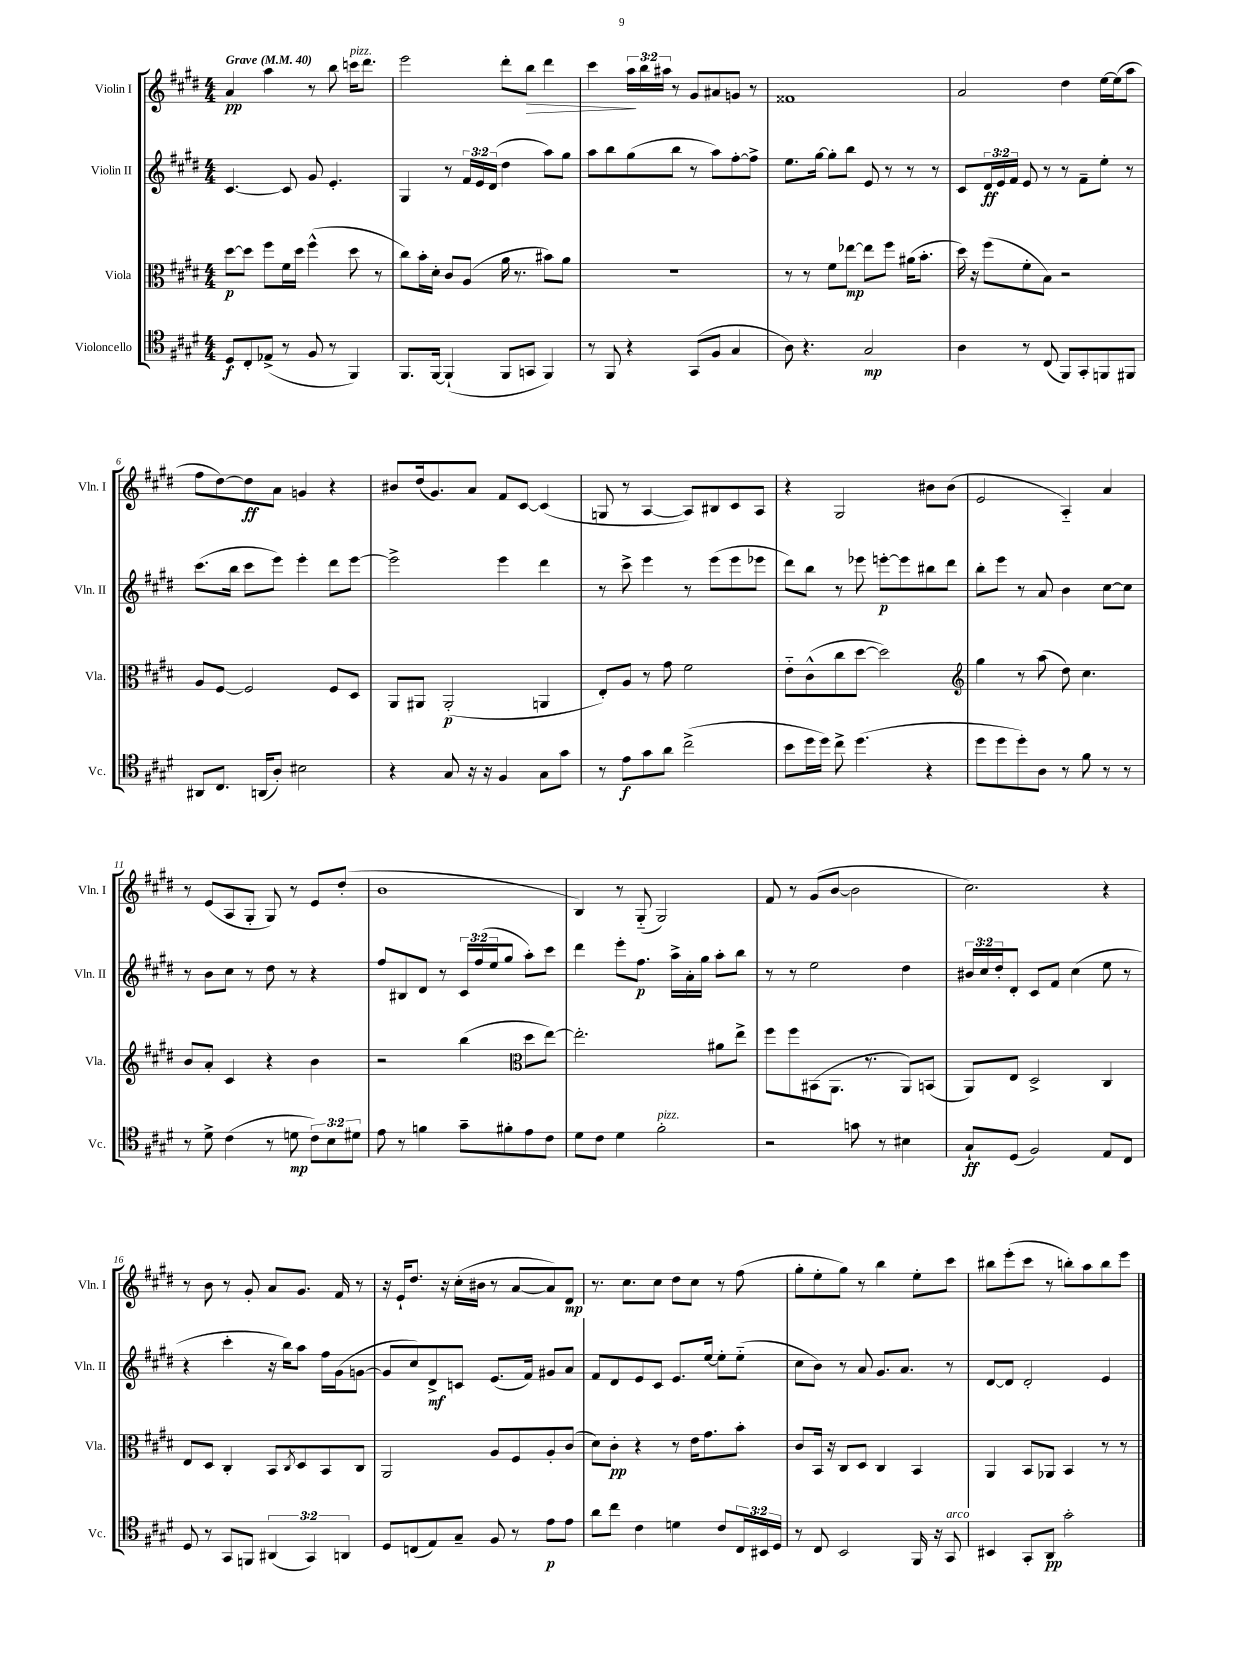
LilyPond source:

<<
\new StaffGroup <<
\new Staff = "s0" \with { instrumentName = "Violin I" shortInstrumentName = "Vln. I" } {
    \clef treble \key e \major \numericTimeSignature \time 4/4 \override Staff.TupletNumber.text = #tuplet-number::calc-fraction-text \tempo "Grave" 4 = 40
    a'4\pp a''4 r8 b''8 c'''16^\markup { \italic "pizz." } dis'''8. |
    e'''2 dis'''8-. b''8\> dis'''4 |
    cis'''4 \tuplet 3/2 { a''16\! b''16 ais''16 } r8 gis'8 ais'8 g'8 r8 |
    fisis'1 |
    a'2 dis''4 e''16~ e''16( a''8 |
    fis''8 dis''8~) dis''8\ff a'8 g'4 r4 |
    bis'8 dis''16( gis'8.) a'8 fis'8 cis'8~ cis'4( |
    g8 r8 a4~ a8) bis8 cis'8 a8 |
    r4 gis2 bis'8 bis'8( |
    e'2 a4-_) a'4 |
    r8 e'8( a8 gis8-. gis8) r8 e'8 dis''8-.( |
    b'1 |
    b4) r8 gis8-_( gis2) |
    fis'8 r8 gis'8( b'8~ b'2 |
    cis''2.) r4 |
    r8 b'8 r8 gis'8-. a'8 gis'8. fis'16 r8 |
    r16 e'16-! dis''8. r16 cis''16-.( bis'16 r8 a'8~ a'8) dis'8\mp |
    r8. cis''8. cis''8 dis''8 cis''8 r8 fis''8( |
    gis''8-. e''8-. gis''8) r8 b''4 e''8-. cis'''8 |
    bis''8 e'''8-.( cis'''8 r8 b''8-.) a''8 b''8 e'''8 \bar "|." |
}
\new Staff = "s1" \with { instrumentName = "Violin II" shortInstrumentName = "Vln. II" } {
    \clef treble \key e \major \numericTimeSignature \time 4/4 \override Staff.TupletNumber.text = #tuplet-number::calc-fraction-text
    cis'4.~ cis'8 gis'8 e'4.-. |
    gis4 r8 \tuplet 3/2 { fis'16 e'16 dis'16( } dis''4 a''8) gis''8 |
    a''8 b''8 gis''8( b''8 r8 a''8) fis''8~-. fis''8-> |
    e''8. gis''16~ gis''8-. b''8 e'8 r8 r8 r8 |
    cis'8 \tuplet 3/2 { dis'16\ff e'16 fis'16 } e'8 r8 r8 fis'8-- e''8-. r8 |
    cis'''8.( b''16 cis'''8 e'''8) e'''4-. dis'''8 e'''8~ |
    e'''2-> e'''4 dis'''4 |
    r8 cis'''8-> e'''4 r8 e'''8( e'''8 ees'''8 |
    dis'''8) b''8 r8 ees'''8 e'''8~-.\p e'''8 bis''8 dis'''8 |
    b''8-. e'''8 r8 a'8 b'4 cis''8~ cis''8 |
    r8 b'8 cis''8 r8 dis''8 r8 r4 |
    fis''8 bis8 dis'8 r8 \tuplet 3/2 { cis'16 fis''16( e''16 } gis''8 a''8-.) cis'''8 |
    dis'''4 e'''8-. fis''8.\p a''16-> a'16-. gis''16 a''8-. b''8 |
    r8 r8 e''2 dis''4 |
    \tuplet 3/2 { bis'16 cis''16 dis''16-. } dis'8-. cis'8 fis'8 cis''4( e''8 r8 |
    r4 cis'''4-. r16 b''16) a''8 fis''16 gis'16( g'8~ |
    g'8 cis''8) dis'8->\mf c'8 e'8.( fis'16) gis'8 a'8 |
    fis'8 dis'8 e'8 cis'8 e'8. e''16~ e''8-. e''8-_( |
    cis''8 b'8) r8 a'8 gis'8. a'8. r8 |
    dis'8~ dis'8 dis'2-. e'4 \bar "|." |
}
\new Staff = "s2" \with { instrumentName = "Viola" shortInstrumentName = "Vla." } {
    \clef alto \key e \major \numericTimeSignature \time 4/4
    dis''8~\p dis''8 fis''8 fis'16 dis''16 fis''4-^( dis''8 r8 |
    cis''8) b'16-. dis'16-. cis'8 a8( a'16 r8. bis'8) a'8 |
    R1 |
    r8 r8 fis'8 ees''8~\mp ees''8 fis''8 ais'16( b'8.-. |
    dis''16) r16 fis''8( fis'8-. b8) r2 |
    a8 fis8~ fis2 fis8 dis8 |
    a,8 ais,8 ais,2-.\p( a,4 |
    e8-.) a8 r8 gis'8 fis'2 |
    e'8-_ cis'8-^( cis''8 dis''8~ dis''2) |
    \clef treble gis''4 r8 a''8( dis''8) cis''4. |
    b'8 a'8-. cis'4 r4 b'4 |
    r2 b''4( \clef alto dis''8 e''8~) |
    e''2.-. ais'8 e''8-> |
    fis''8 fis''8 bis,8( a,8. r8. a,8) b,8( |
    a,8) e8 dis2-> cis4 |
    e8 dis8 cis4-. b,8 \acciaccatura { cis8 } dis8 b,8 cis8 |
    a,2 a8 fis8 a8-. cis'8( |
    dis'8) cis'8-.\pp r4 r8 e'16 gis'8. b'8-. |
    cis'8 b,16 r16 cis8 dis8 cis4 b,4 |
    a,4 b,8 aes,8 b,4 r8 r8 \bar "|." |
}
\new Staff = "s3" \with { instrumentName = "Violoncello" shortInstrumentName = "Vc." } {
    \clef tenor \key e \major \numericTimeSignature \time 4/4 \override Staff.TupletNumber.text = #tuplet-number::calc-fraction-text
    dis8\f cis8-. ees8->( r8 fis8 r8 fis,4) |
    fis,8. fis,16~ fis,4-!( fis,8 g,8 fis,4) |
    r8 fis,8 r4 gis,8( fis8 gis4 |
    a8) r4. gis2\mp |
    a4 r8 cis8( fis,8) gis,8-. f,8 fis,8 |
    ais,8 cis8. a,16( a8-.) bis2 |
    r4 gis8 r16 r16 fis4 gis8 gis'8 |
    r8 e'8\f gis'8 a'8 cis''2->( |
    b'8 dis''16 dis''16) cis''8-> dis''4.( r4 |
    dis''8 dis''8 dis''8-.) a8 r8 fis'8 r8 r8 |
    r8 dis'8-> cis'4( r8 d'8\mp \tuplet 3/2 { cis'8) b8 dis'8 } |
    e'8 r8 f'4 gis'8-- fis'8-. e'8 cis'8 |
    dis'8 cis'8 dis'4 fis'2-.^\markup { \italic "pizz." } |
    r2 g'8 r8 bis4 |
    gis8-!\ff dis8( fis2) e8 cis8 |
    dis8 r8 gis,8 f,8 \tuplet 3/2 { ais,4( gis,4) a,4 } |
    dis8 c8( e8) gis8-- fis8 r8 e'8\p e'8 |
    a'8 cis''8 cis'4 d'4 cis'8 \tuplet 3/2 { cis16 bis,16 dis16 } |
    r8 cis8 b,2 fis,16 r16 gis,8^\markup { \italic "arco" } |
    bis,4 gis,8-. a,8\pp gis'2-. \bar "|." |
}
>>
>>
